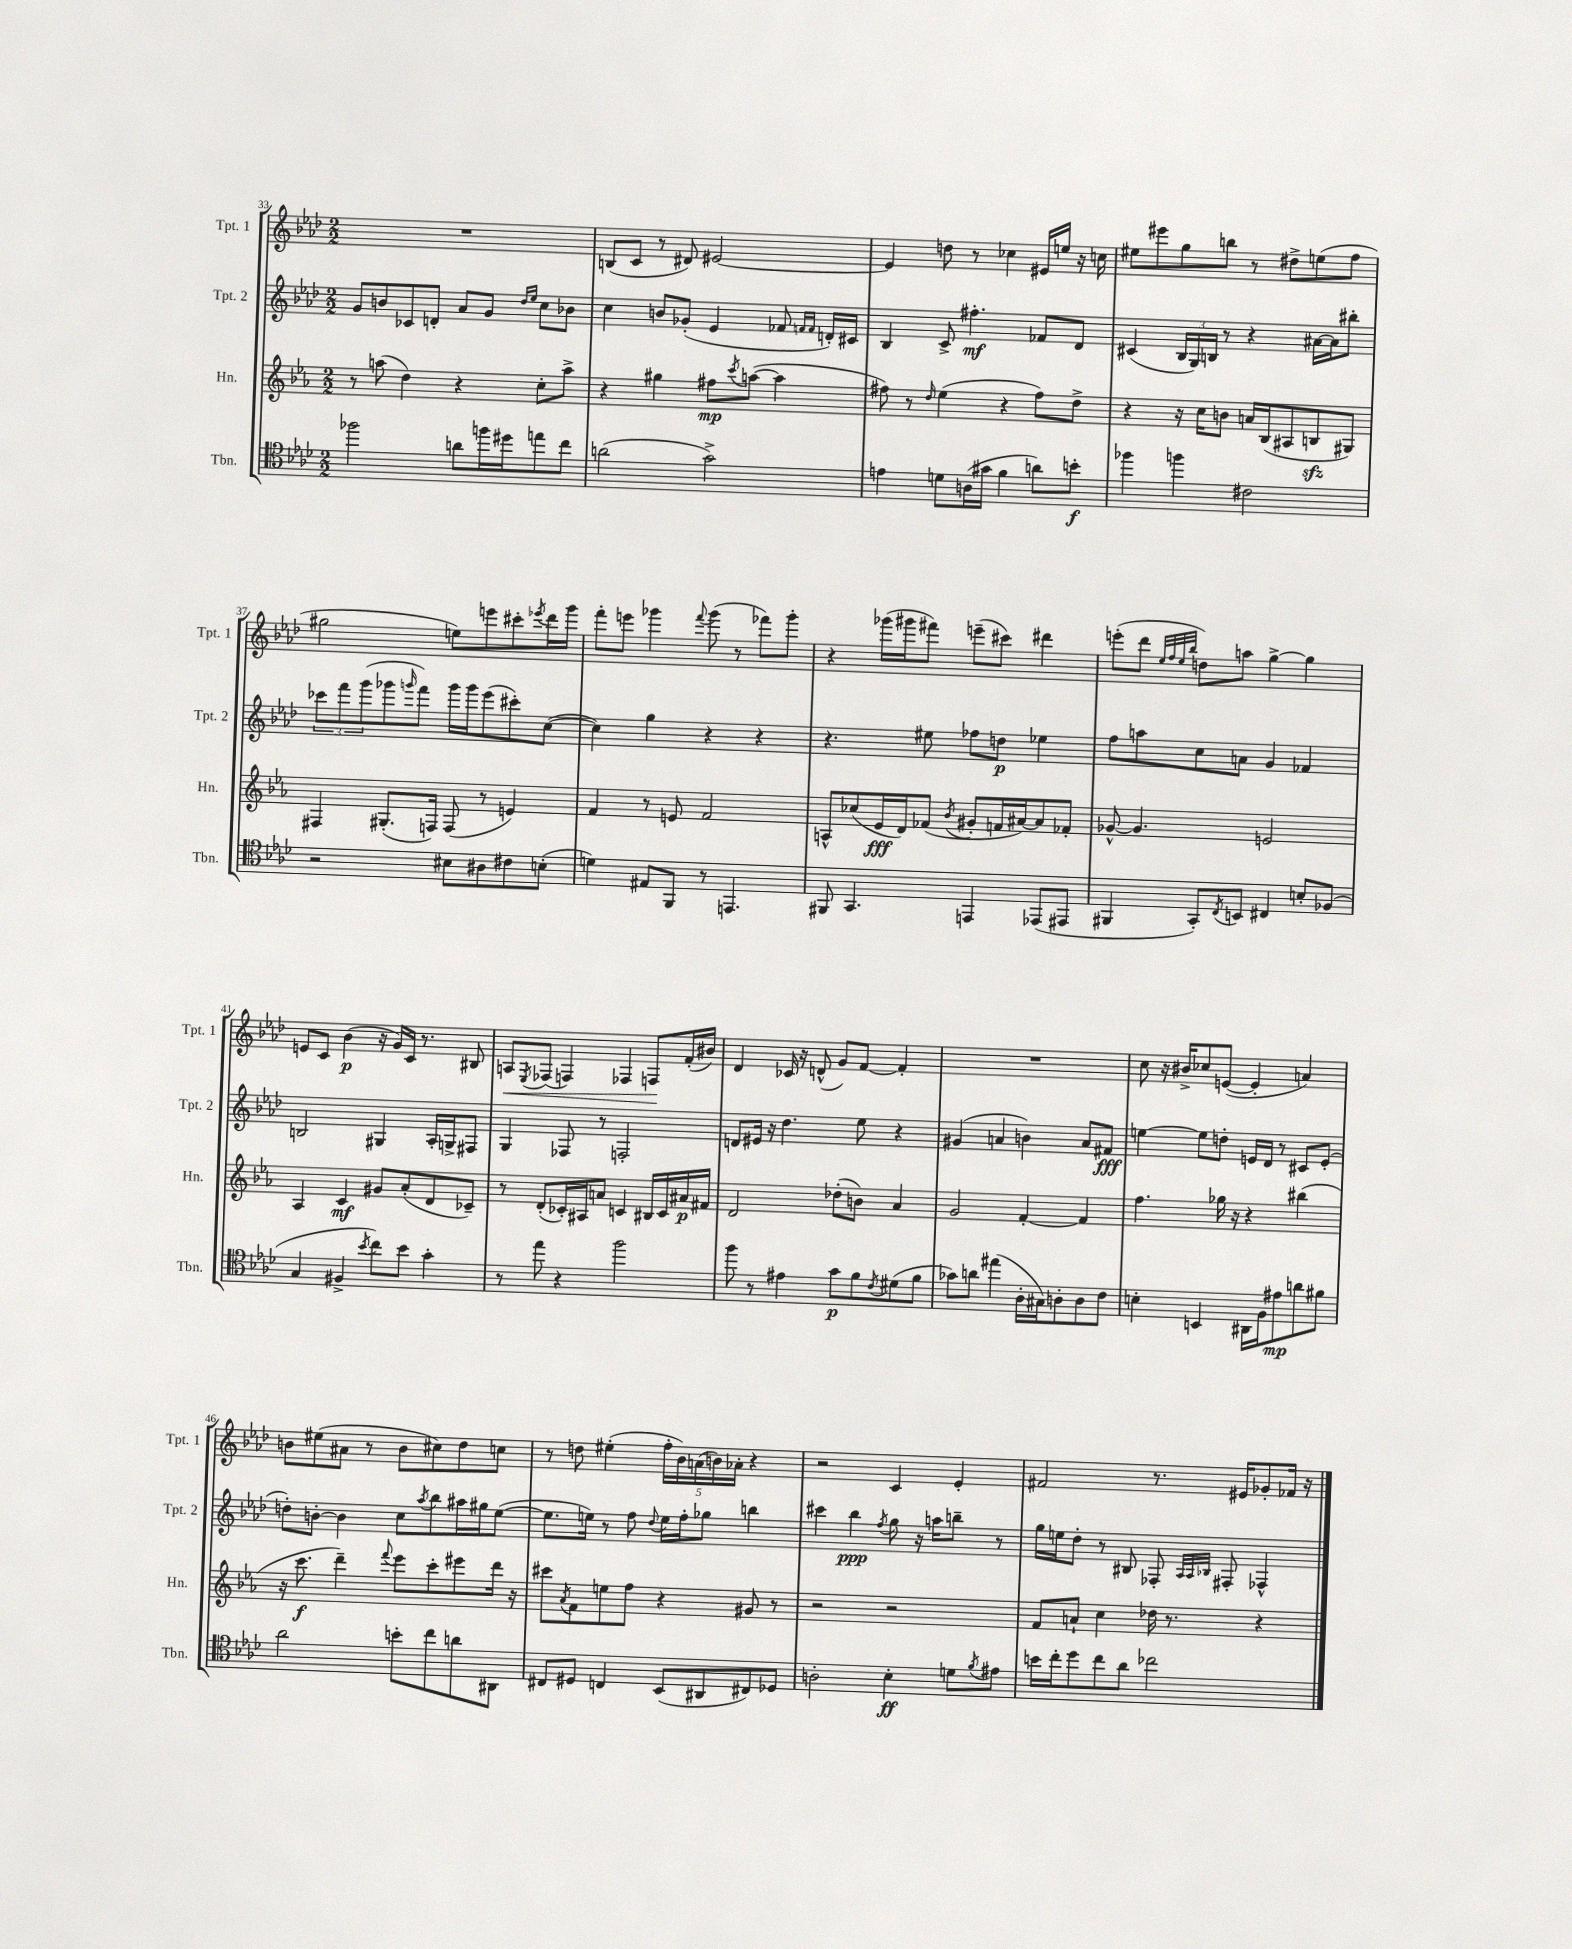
<<
\new StaffGroup <<
\new Staff = "s0" \with { instrumentName = "Tpt. 1" shortInstrumentName = "Tpt. 1" } {
    \clef treble \key aes \major \numericTimeSignature \time 2/2
    R1 |
    b8( c'8 r8 dis'8) eis'2~ |
    eis'4 d''8 r8 ces''4 eis'16 e''16 r16 c''16 |
    eis''8 eis'''8 g''8 b''8 r8 dis''8-> e''8( f''8 |
    gis''2 e''8) e'''8 cis'''8-. \acciaccatura { ees'''8 } des'''16 g'''16 |
    f'''8-. e'''8 ges'''4 \appoggiatura { f'''8 } ges'''8( r8 fes'''8) ges'''8-. |
    r4 ges'''16( gis'''16 fis'''8) e'''8--( cis'''8) dis'''4 |
    e'''8-.( des'''8 \grace { ees''32 f''32 ees''32 bes''32 } d''8) a''8 g''4~-> g''4 |
    e'8 c'8 bes'4\p( r16 g'16) c'16 r8. bis8 |
    a8\< \acciaccatura { ees8 } fes8( f4) fes4 f8\! f'16-.( bis'16) |
    des'4 ces'16 r16 d'8-^( g'8) f'8~ f'4-. |
    R1 |
    c''8 r16 bis'16-> ces''8 e'8~( e'4-. a'4) |
    b'8 eis''8( ais'8 r8 b'8 cis''8) des''8 c''8 |
    r8 d''8 eis''4-.( \tuplet 5/4 { f''16-. bes'16) a'16( b'16) aes'16-. } r4 |
    r2 c'4 ees'4-. |
    fis'2 r8. eis'16 ges'8-. fes'16 r16 \bar "|." |
}
\new Staff = "s1" \with { instrumentName = "Tpt. 2" shortInstrumentName = "Tpt. 2" } {
    \clef treble \key aes \major \numericTimeSignature \time 2/2
    g'8 b'8 ces'8 d'8-. aes'8 g'8 \grace { des''16 ees''16 } c''8 bes'8 |
    c''4 b'8 ges'8-.( ees'4 fes'8 \grace { f'16 f'16 } d'16-.) cis'16 |
    bes4 c'8-> fis''4.-.\mf fes'8 des'8 |
    cis'4( \tuplet 3/2 { bes16 g16) b16 } r8 r4 ais'16~ ais'16 bis''8-. |
    \tuplet 3/2 { ces'''8 f'''8 g'''8( } ges'''8 \grace { g'''16 } f'''8) g'''16 g'''16 ees'''8( cis'''8-.) c''8~( |
    c''4) g''4 r4 r4 |
    r4. eis''8 fes''8 d''8\p ees''4 |
    f''8 a''8 c''8 a'8 g'4 fes'4 |
    b2 gis4 aes16-. g16-> fis8 |
    g4 fes8 r8 f2-. |
    d'8 eis'16 r16 des''4. ees''8 r4 |
    gis'4( a'4 b'4) a'8 fis'8\fff |
    e''4~ e''8 d''8-. e'16 des'16 r8 cis'8 e'8-.( |
    d''8-.) b'8~-. b'4 c''8 \acciaccatura { aes''8 } bes''8 ais''16 gis''16 ees''8~( |
    ees''8. e''16) r8 f''8 \appoggiatura { des''8 } e''16 f''16-. ges''8 b''4 |
    cis'''4 bes''4\ppp \acciaccatura { f''8 } g''8 r16 a''16 b''8-- r8 |
    g''16 e''16 des''8-. r8 bis8 fes8-. \grace { aes32 aes32 bes32 } fis8-. fes4-^ \bar "|." |
}
\new Staff = "s2" \with { instrumentName = "Hn." shortInstrumentName = "Hn." } {
    \clef treble \key ees \major \numericTimeSignature \time 2/2
    r8 a''8( d''4) r4 c''8-. a''8-> |
    r4 gis''4 fis''8\mp \acciaccatura { c'''8 } a''8~( a''4 |
    fis''8) r8 \grace { d''16 } ees''4( r4 fis''8) d''8-> |
    r4 r16 c''16 b'8 a'16 bes16( ais8 b8\sfz gis8) |
    fis4 gis8.-.( f16) f8( r8 e'4) |
    f'4 r8 e'8 f'2 |
    a8-^ ces''8( ees'16\fff d'16) fes'8( \acciaccatura { bes'8 } gis'8-. f'16 ais'16~) ais'8 fes'8-. |
    ges'8~-^ ges'4. e'2 |
    aes4 c'4\mf gis'8 aes'8-.( d'8 ces'8--) |
    r8 d'8-.( ces'16-.) ais16 a'8 c'4 bis16 c'16 ais'16\p fis'16 |
    d'2 des''8-.( b'8) aes'4 |
    g'2 f'4~-. f'4 |
    f''4. ges''16 r16 r4 bis''4( |
    r16 c'''8.\f d'''4--) \appoggiatura { f'''8 } ees'''8 c'''8-. eis'''8 d'''16 r16 |
    cis'''8 \acciaccatura { aes'8 } f'8 e''8 f''8 r4 gis'8 r8 |
    r2 r2 |
    f'8 a'8-! c''4 des''16 r8. r4 \bar "|." |
}
\new Staff = "s3" \with { instrumentName = "Tbn." shortInstrumentName = "Tbn." } {
    \clef tenor \key aes \major \numericTimeSignature \time 2/2
    fes''2 a'8 f''16 dis''16 e''8 c''8 |
    a'2( g'2->) |
    e'4 d'8 a16( gis'16 f'4 a'8) b'8-.\f |
    fes''4 f''4 cis'2 |
    r2 bis8 ais8 cis'8 b8-.( |
    d'4) eis8 f,8 r8 e,4. |
    fis,8 g,4. e,4 ees,8( eis,8 |
    fis,4 g,8-.) \acciaccatura { c8 } b,8 cis4 b8-. fes8( |
    g4 fis4-> \acciaccatura { bes'8 } c''8) bes'8 g'4-. |
    r8 ees''8 r4 f''2 |
    f''8 r8 eis'4 g'8\p f'8 \acciaccatura { c'8 } dis'8( f'8 |
    ges'8) a'8 eis''4( aes16-. gis16) a8-. a8 c'8 |
    b4-. b,4 ais,16 f16 eis'8\mp a'8 fis'8 |
    aes'2 b'8-. c''8 a'8 ais,8 |
    cis8 dis8 c4 bes,8( ais,8 cis8) des8 |
    a2-. bes4-.\ff d'8 \acciaccatura { f'8 } eis'8 |
    b'16 c''16-. des''8 c''8 aes'8 ces''2 \bar "|." |
}
>>
>>
\layout { \context { \Score currentBarNumber = #33 } }
